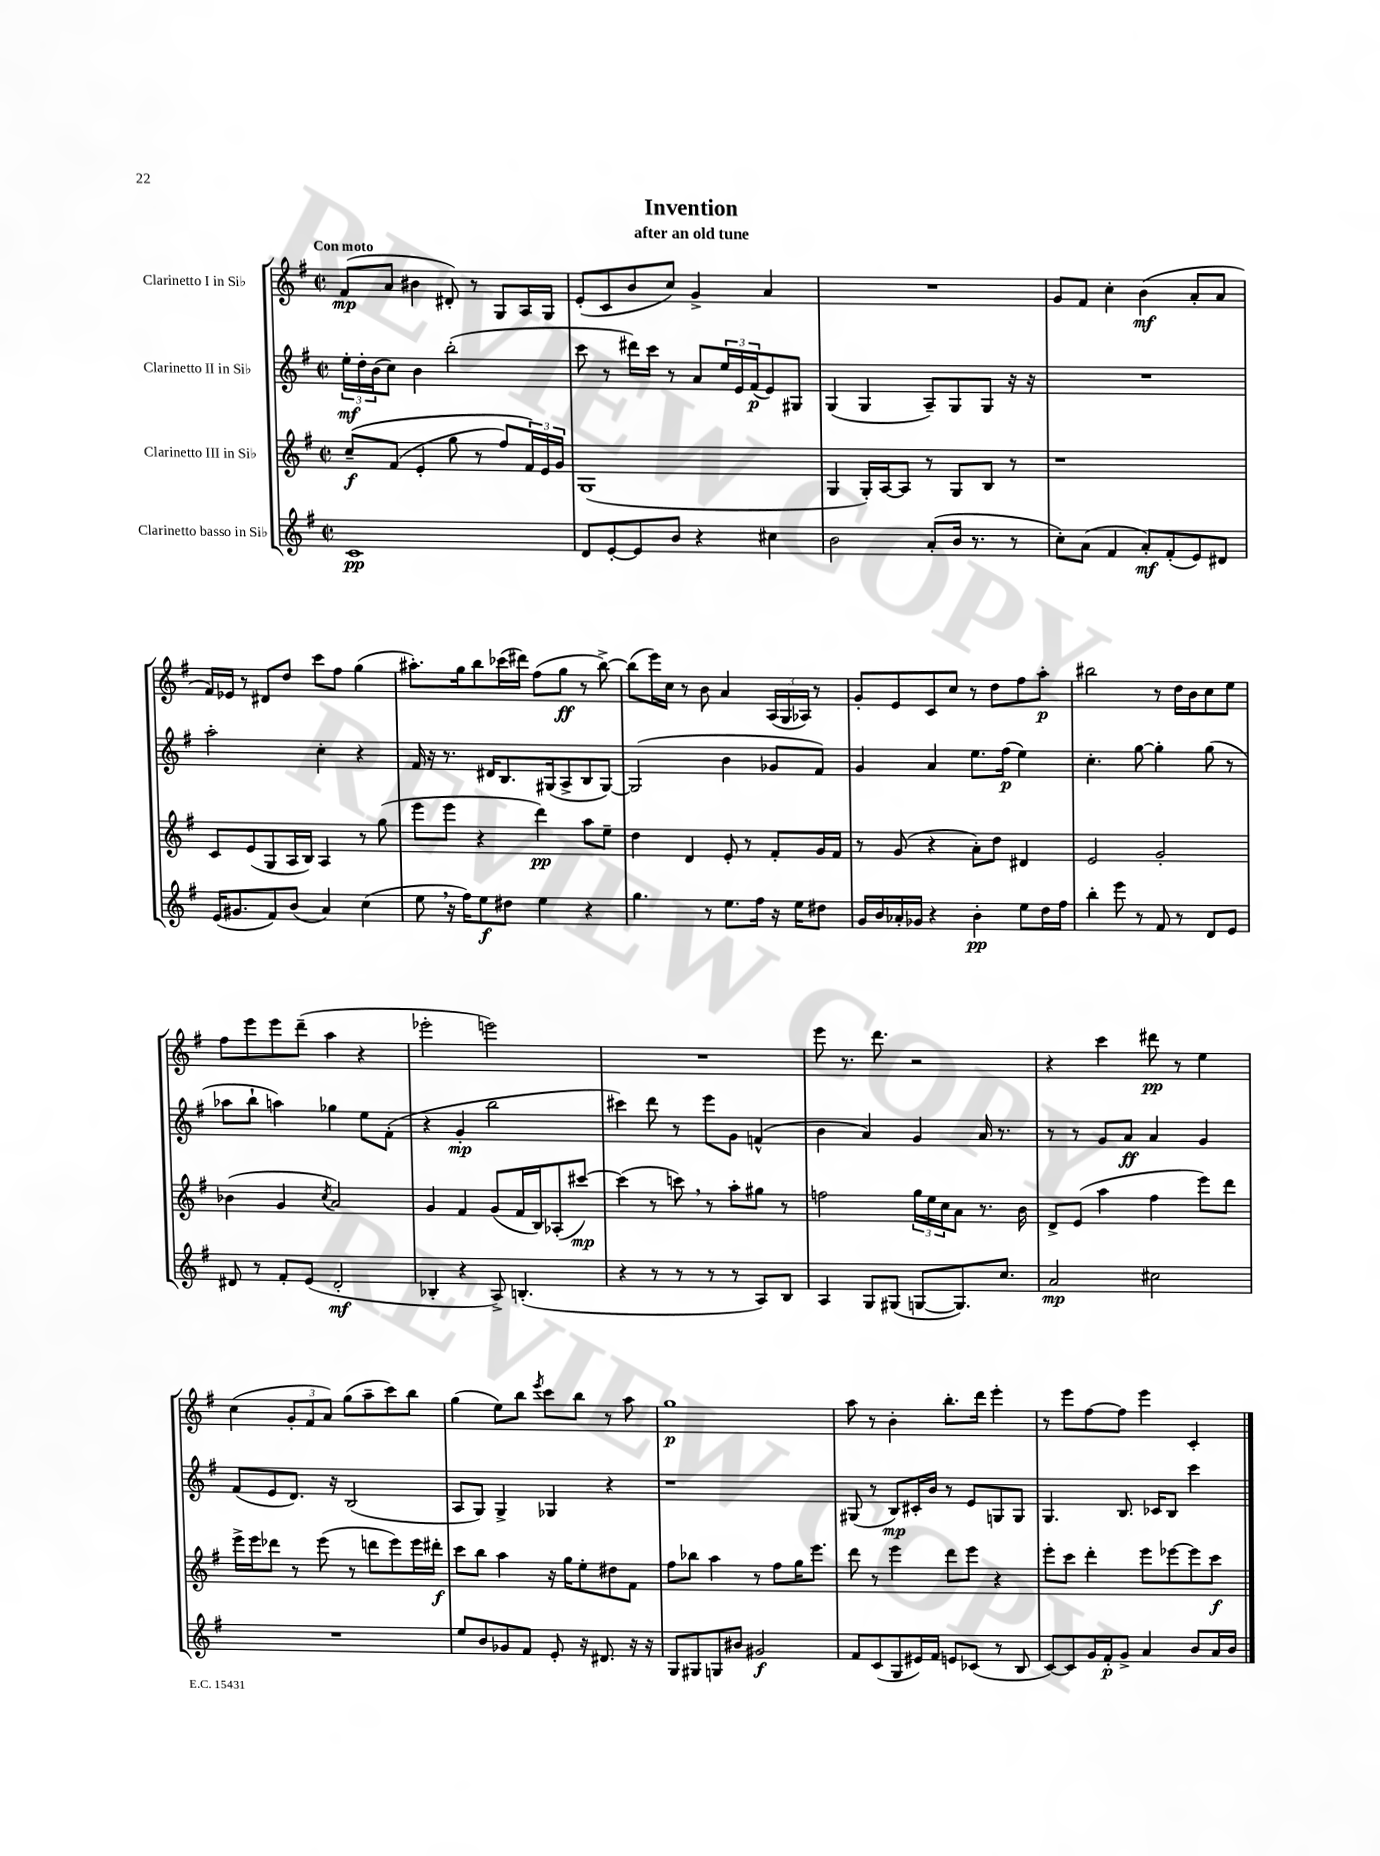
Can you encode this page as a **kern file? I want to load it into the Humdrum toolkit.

**kern	**kern	**kern	**kern
*staff4	*staff3	*staff2	*staff1
*clefG2	*clefG2	*clefG2	*clefG2
*k[f#]	*k[f#]	*k[f#]	*k[f#]
*M2/2	*M2/2	*M2/2	*M2/2
*met(c|)	*met(c|)	*met(c|)	*met(c|)
1c	&(8cc~/L	24ee'\LL	(8f#/L
.	.	24dd'\	.
.	.	(24b\J	.
.	(8f#/J	8cc\J)	8a/J
.	4e'/	4b\	4b#\
.	8gg\	(2bb'\	8d#'/)
.	8r	.	8r
.	8ff#/L)	.	8G/L
.	24f#/L&)	.	16A/L
.	24e/	.	.
.	.	.	16G/JJ
.	24g/JJ	.	.
=	=	=	=
8d/L	(1G	8ccc\	(8e'/L
[8e'/	.	8r	8c/
8e/]	.	16ddd#\LL)	8b/
.	.	16ccc\JJ	.
8b/J	.	8r	8cc/J)
4r	.	8a/L	4g^/
.	.	24ee/L	.
.	.	24e/	.
.	.	(24f#/J	.
4cc#\	.	8e/)	4a/
.	.	8G#/J	.
=	=	=	=
2b\	4G/	(4G/	1r
.	16G'/LL)	4G/	.
.	[16A/J	.	.
.	8A/]J	.	.
(8a'/L	8r	8A~/L)	.
16b/Jk	8G/L	8G/	.
8.r	.	.	.
.	8B/J	8G/J	.
8r	8r	16r	.
.	.	16r	.
=	=	=	=
8cc'\L)	1r	1r	8g/L
(8a\J	.	.	8f#/J
4f#/	.	.	4cc'\
8a'/L)	.	.	(4b\
(8f#'/	.	.	.
8e/)	.	.	8a'/L
8d#/J	.	.	8a/J
=	=	=	=
(16e/LK	8c/L	2aa'\	16f#/LL)
8.g#/	.	.	16e-/JJ
.	(8e/	.	8r
8f#/)	8G/	.	8d#/L
(8b/J	16A/L	.	8dd/J
.	16B/JJ)	.	.
4a/)	4A/	4cc'\	8ccc\L
.	.	.	8ff#\J
(4cc\	8r	4r	(4gg\
.	(8gg\	.	.
=	=	=	=
8ee\	8eee\L	16f#/	8.aa#'\L)
.	.	16r	.
16r	8eee\J	8.r	.
16ff#\LK)	.	.	16gg\k
8ee\	4r	.	8bb\
.	.	16d#/LK	.
8dd#\J	.	8.B/	(16ccc-\L
.	.	.	16ddd#\JJ)
4ee\	4ddd\)	.	(8ff#\L
.	.	(16G#/k	.
.	.	8A^/	8gg\J
4r	8aa\L	8B/	8r
.	8ee~\J	[8G#/J)	[8bb^\)
=	=	=	=
4.gg\	4dd\	(2G#/]	(8bb\]L
.	.	.	16eee\L)
.	.	.	16cc\JJ
.	4d/	.	8r
8r	.	.	8b\
8.ee\L	8e'/	4b\	4a/
.	8r	.	.
16ff#\Jk	.	.	.
16r	8f#'/L	8g-/L	(24A/LL
.	.	.	24G/
16ee\LK	.	.	.
.	.	.	24A-/JJ)
8dd#\J	16g/L	8f#/J)	8r
.	16f#/JJ	.	.
=	=	=	=
16g/LL	8r	4g/	8g'/L
16b/	.	.	.
16a-'/	(8g/	.	8e/
16g-/JJ	.	.	.
4r	4r	4a/	8c/
.	.	.	8cc/J
4b'\	8a'\L)	8.ee\L	8r
.	8dd\J	.	8dd\L
.	.	(16ff#\Jk	.
8ee\L	4d#/	4ee\)	8ff#\
16dd\L	.	.	8aa'\J
16ff#\JJ	.	.	.
=	=	=	=
4bb'\	2e/	4.cc'\	2bb#\
8eee\	.	.	.
8r	.	[8gg\	.
8f#/	2g'/	4gg'\]	8r
8r	.	.	16dd\LL
.	.	.	16b\J
8d/L	.	(8gg\	8cc\
8e/J	.	8r	8ee\J
=	=	=	=
8d#/	(4b-\	8aa-\L	8ff#\L
8r	.	8bb`\J	8eee\
8f#'/L	4g/	4aa\)	8eee\
(8e/J	.	.	(8ddd~\J
.	8qcc/	.	.
2d#'/	2a/)	4gg-\	4aa\
.	.	8ee\L	4r
.	.	(8f#'\J	.
=	=	=	=
4B-'/	4g/	4r	2eee-'\
4r	4f#/	4g'/	.
8A^/)	(8g/L	2bb\	2eee\)
(4.B'/	16f#/L	.	.
.	16B/J)	.	.
.	(8A-'/	.	.
.	[8ccc#/J)	.	.
=	=	=	=
4r	(4ccc#\]	4ccc#\)	1r
8r	8r	8ddd\	.
8r	8ccc\)	8r	.
8r	8r	8eee\L	.
8r	8aa'\L	8g\J	.
8A/L)	8gg#\J	(4f^^/	.
8B/J	8r	.	.
=	=	=	=
4A/	2ff\	4b\	8eee\
.	.	.	8.r
8G/L	.	4a/)	.
.	.	.	8.ddd\
(8G#/J	.	.	.
[8G/L	24gg\LL	4g/	2r
.	24ee\	.	.
.	24cc\J	.	.
8.G/])	8a\J	.	.
.	8.r	16a/	.
8.cc/J	.	8.r	.
.	16b\	.	.
=	=	=	=
2a/	8d^/L	8r	4r
.	(8e/J	8r	.
.	4aa\	8g/L	4ccc\
.	.	8a/J	.
2cc#\	4ff#\	4a/	8ddd#\
.	.	.	8r
.	8eee\L)	4g/	4ee\
.	8ddd\J	.	.
=	=	=	=
1r	16eee^\LL	(8f#/L	(4cc\
.	16eee\J	.	.
.	8ddd-\J	8e/	.
.	8r	8.d/J)	12g'/L
.	.	.	12f#/
.	(8eee\	.	.
.	.	.	12a/J)
.	.	16r	.
.	8r	(2B/	(8gg\L
.	8ddd\L	.	8aa~\
.	8eee\)	.	8ccc\)
.	16eee\L	.	8bb\J
.	16ddd#'\JJ	.	.
=	=	=	=
8ee/L	8ccc\L	8A/L	(4gg\
8b/	8bb\J	8G/J)	.
8g-/	4aa\	4G^/	8ee\L)
8f#/J	.	.	8bb\J
.	.	.	8qeee/
8e'/	16r	4G-/	8ccc\L
.	16gg\LK	.	.
16r	8ee'\	.	8bb\J
8.d#/	.	.	.
.	8dd#\	4r	8r
16r	8f#\J	.	8aa\
16r	.	.	.
=	=	=	=
8G/L	8ff#\L	1r	1gg
8G#/	8bb-\J	.	.
8G/	4aa\	.	.
8b#/J	.	.	.
2g#/	8r	.	.
.	8ff#\L	.	.
.	16gg\K	.	.
.	8.eee\J	.	.
=	=	=	=
8f#/L	8ddd\	(8G#/	8aa\
(8c/	8r	8r	8r
8G/	4eee\	8B/L)	4b'\
16e#/L)	.	16c#'/L	.
16f#/JJ	.	16b/JJ	.
8e/L	8ddd\L	8r	8.bb'\L
(8c-/J	8eee\J	8e/L	.
.	.	.	16ddd\Jk
8r	4r	8G/	4eee'\
8B/	.	8G/J	.
=	=	=	=
[8c/L)	8eee'\L	4.G/	8r
8c/]	8ccc\J	.	8eee\L
16g/L	4ddd'\	.	[8ff#\
16f#'/J	.	.	.
8g^/J	.	8.B/	8ff#\]J
4a/	8eee\L	.	4eee\
.	.	16c-/LK	.
.	[8eee-\	8B/J	.
8b/L	8eee-\]	4ccc\	4c'/
16a/L	8ccc\J	.	.
16b/JJ	.	.	.
==	==	==	==
*-	*-	*-	*-
